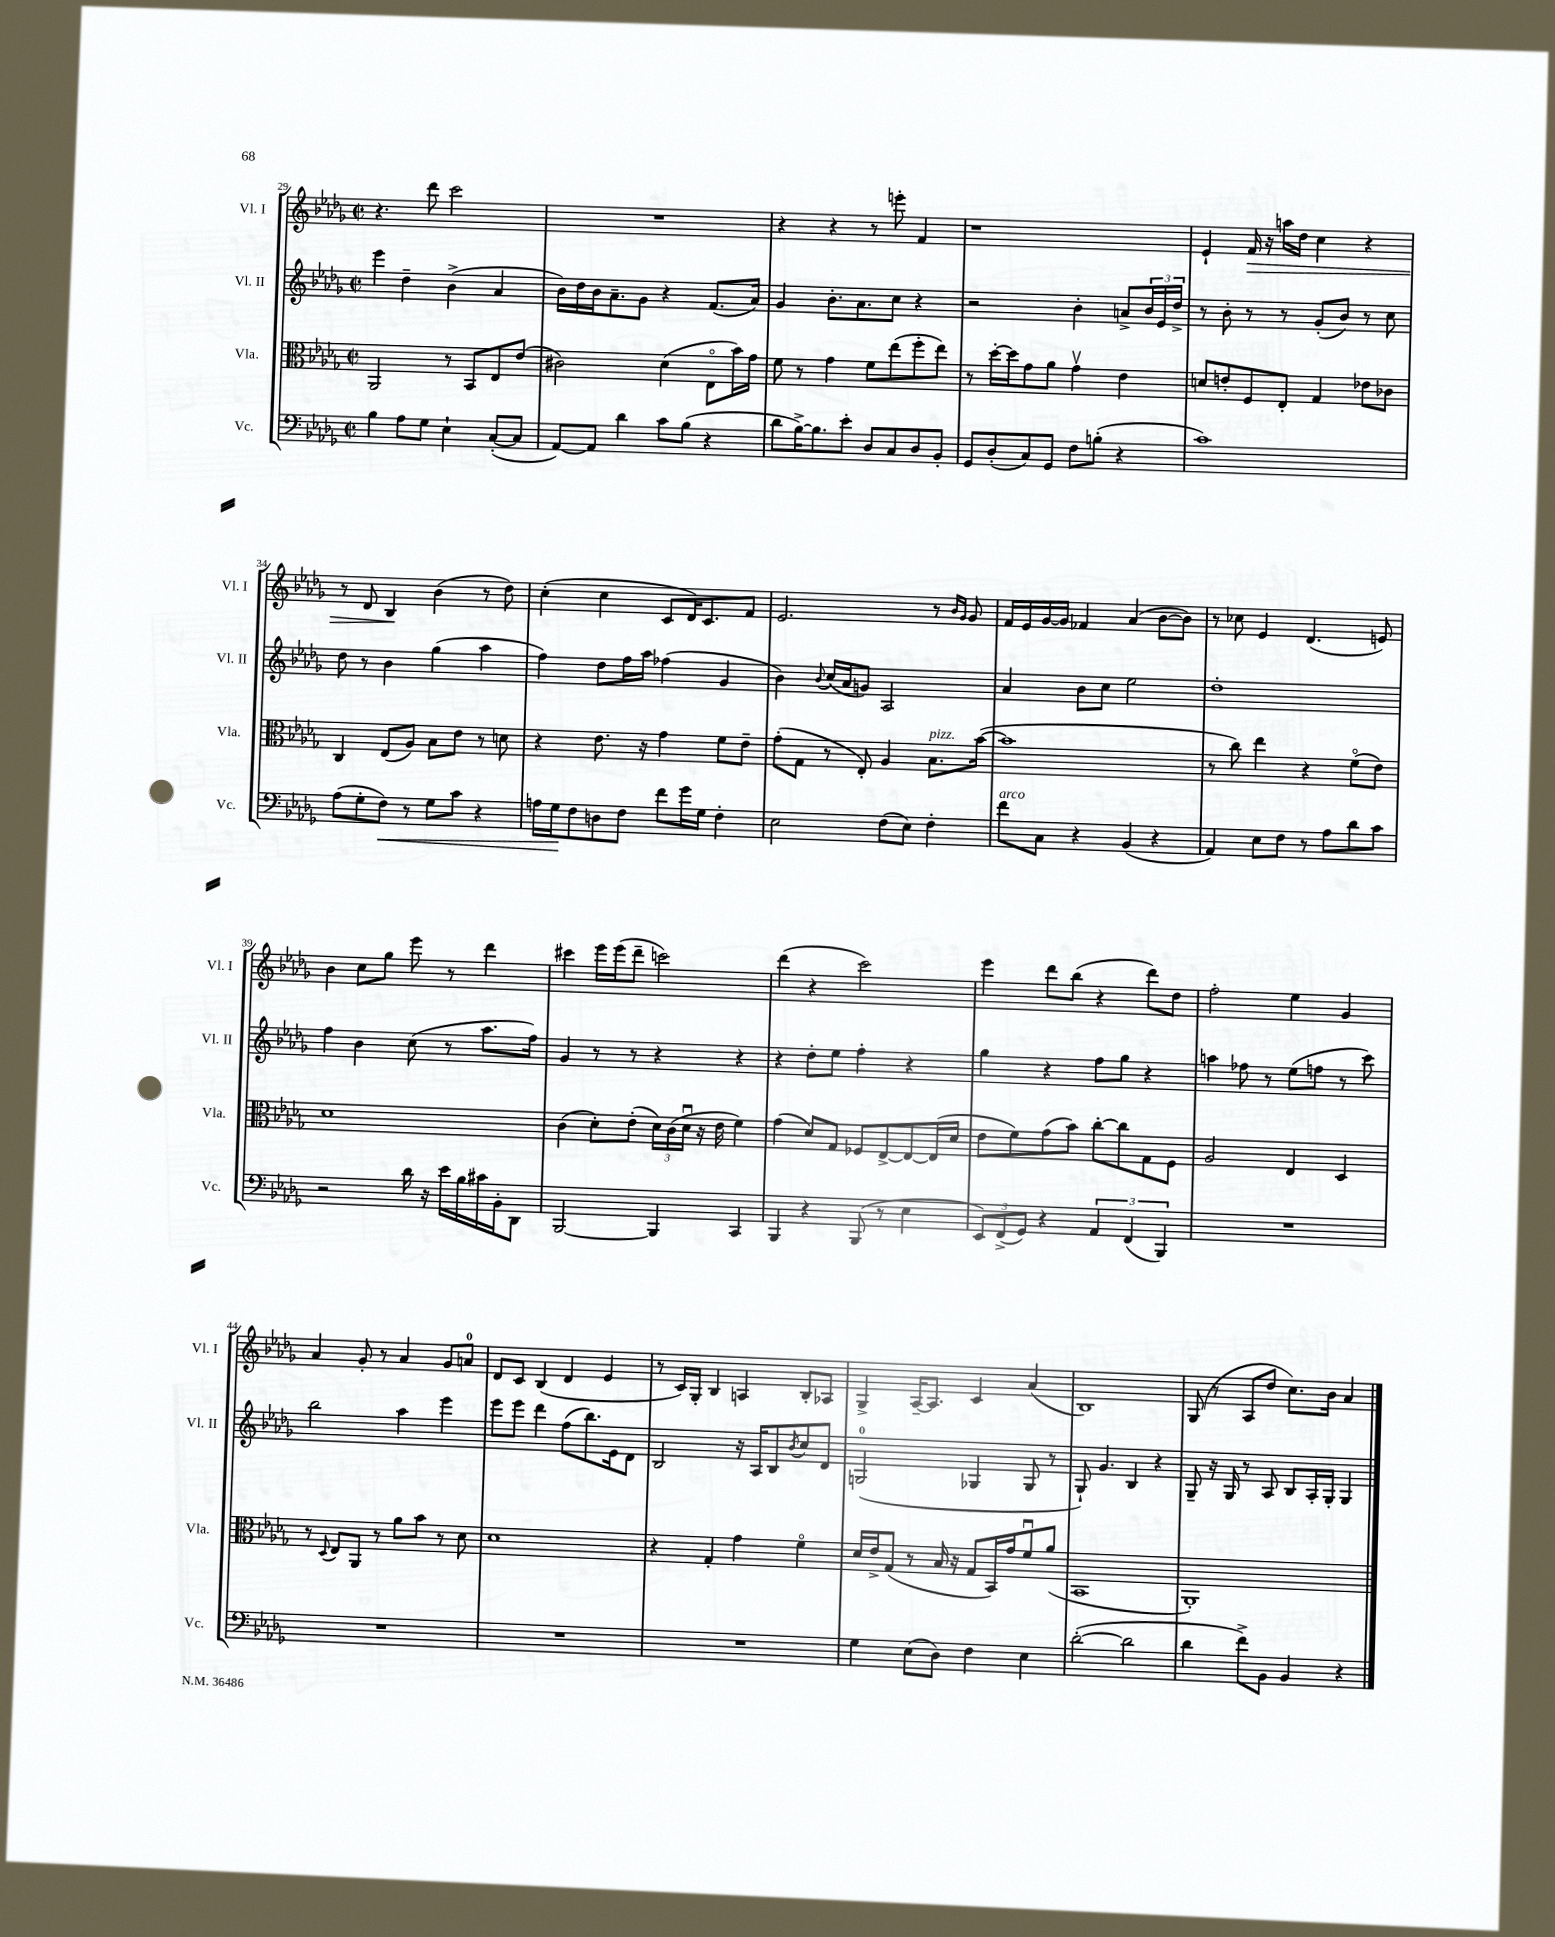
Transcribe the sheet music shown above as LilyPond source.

<<
\new StaffGroup <<
\new Staff = "s0" \with { instrumentName = "Vl. I" shortInstrumentName = "Vl. I" } {
    \clef treble \key des \major \defaultTimeSignature \time 2/2
    r4. des'''8 c'''2 |
    R1 |
    r4 r4 r8 e'''8-. f'4 |
    r1 |
    ees'4-! f'16\> r16 a''16 des''16 c''4 r4 |
    r8 des'8 bes4\! bes'4( r8 des''8) |
    c''4-.( c''4 c'8 des'16) c'8. f'8 |
    ees'2. r8 \grace { bes'16 ges'16 } ges'8 |
    f'16 ees'16 ges'16~ ges'16 fes'4 aes'4( bes'8~ bes'8) |
    r8 ces''8 ees'4 des'4.( e'8) |
    bes'4 c''8 ges''8 ees'''8 r8 des'''4 |
    cis'''4 ees'''16 ees'''16( des'''8-- c'''2) |
    des'''4( r4 c'''2) |
    ees'''4 des'''8 bes''8( r4 des'''8) des''8 |
    f''2-. ees''4 ges'4 |
    aes'4 ges'8-. r8 aes'4 ges'8 a'8-0 |
    des'8 c'8 bes4( des'4 ees'4 |
    r8 c'16) ges16-. bes4 a4 bes8-. aes8 |
    ges4-> aes16~-- aes8. c'4 aes'4( |
    bes1) |
    ges8( r8 aes8 des''8 c''8.) bes'16 aes'4 \bar "|." |
}
\new Staff = "s1" \with { instrumentName = "Vl. II" shortInstrumentName = "Vl. II" } {
    \clef treble \key des \major \defaultTimeSignature \time 2/2
    ees'''4 des''4-- bes'4->( aes'4 |
    bes'16) des''16 bes'16 aes'8.-- ges'8 r4 f'8.( aes'16) |
    ges'4 bes'8.-. aes'8. c''8 r4 |
    r2 bes'4-. a'8-> \tuplet 3/2 { bes'16 ees'16 des''16-> } |
    r8 bes'8-. r8 r8 ges'8-.( bes'8) r8 c''8 |
    des''8 r8 bes'4 ges''4( aes''4 |
    f''4) des''8 f''16 aes''16 fes''4( ges'4 |
    bes'4) \appoggiatura { bes'8 } c''16( aes'16 g'8) aes2 |
    aes'4 bes'8 c''8 ees''2 |
    des''1-. |
    f''4 bes'4 c''8( r8 aes''8. f''16) |
    ges'4 r8 r8 r4 r4 |
    r4 des''8-. ees''8 f''4-. r4 |
    ges''4 r4 f''8 ges''8 r4 |
    a''4 fes''8 r8 ees''8( f''8 r8 c'''8) |
    bes''2 aes''4 ees'''4 |
    ees'''8 ees'''8 des'''4 f''8( bes''8.) ees'16 des'8 |
    bes2 r16 aes16 bes8 \acciaccatura { bes'8 } c''8 des'8 |
    g2-0( ges4 ges8 r8 |
    ges8-!) ges'4. bes4 r4 |
    ges8-- r16 ges16 r8 aes8 bes8 aes16-. ges16-. ges4 \bar "|." |
}
\new Staff = "s2" \with { instrumentName = "Vla." shortInstrumentName = "Vla." } {
    \clef alto \key des \major \defaultTimeSignature \time 2/2
    aes,2 r8 bes,8 ees8 ees'8( |
    cis'2) des'4( ees8\flageolet bes'16) ges'16 |
    f'8 r8 ges'4 f'8 ees''8( f''8-. ees''8) |
    r8 des''16~-. des''16 ges'8 aes'8 ges'4\upbow ees'4 |
    d'8 e'8-. f8 ees8-. ges4 ees'8 ces'8 |
    c4 ees8( aes8) bes8 ees'8 r8 d'8 |
    r4 ees'8. r16 ges'4 f'8 ees'8-- |
    ges'8-.( ges8 r8 ees8-.) aes4 bes8.^\markup { \italic "pizz." } bes'16~( |
    bes'1 |
    r8 c''8) ees''4 r4 f'8\flageolet( ees'8) |
    des'1 |
    c'4( des'8-.) ees'8-.( \tuplet 3/2 { des'16) c'16( des'16\downbow } r16 ees'16 f'4) |
    ges'4( des'8) ges8 fes8 ees8~-> ees8~ ees16( des'16 |
    ees'8 f'8) ges'8( bes'8) c''8~-. c''8 ges8 f8 |
    aes2 ees4 des4 |
    r8 \appoggiatura { des8 } ees8 aes,8 r8 aes'8 bes'8 r8 des'8 |
    des'1 |
    r4 ges4-. ges'4 f'4\flageolet |
    des'16 ees'16-> ges8( r8 bes16 r16 ges8 bes,16) ges'16 f'8\downbow aes'8( |
    bes,1 |
    aes,1-.) \bar "|." |
}
\new Staff = "s3" \with { instrumentName = "Vc." shortInstrumentName = "Vc." } {
    \clef bass \key des \major \defaultTimeSignature \time 2/2
    bes4 aes8 ges8 ees4-! c8~-.( c8 |
    aes,8~) aes,8 des'4 c'8 bes8( r4 |
    des'8 bes16~->) bes8. ees'8-. des8 c8 des8 bes,8-. |
    ges,8 des8-.( c8) ges,8 f8 b8-.( r4 |
    c'1) |
    aes8( ges8-. f8\<) r8 ges8 c'8 r4 |
    a16 ges16\! f8 d8 f8 f'8 ges'16 ges16 f4-. |
    ees2 f8( ees8) f4-. |
    f'8^\markup { \italic "arco" } c8 r4 bes,4( r4 |
    aes,4) ees8 f8 r8 aes8 des'8 c'8 |
    r2 des'16 r16 ees'16 bes16 cis'16 bes,16-. des,8 |
    bes,,2~ bes,,4 c,4 |
    bes,,4 r4 bes,,8( r8 ees4 |
    \tuplet 3/2 { ees,8) f,8->( ges,8) } r4 \tuplet 3/2 { aes,4 f,4( bes,,4) } |
    R1 |
    R1 |
    R1 |
    R1 |
    ges4 ees8( des8) f4 ees4 |
    des'2~-.( des'2 |
    des'4 f'8->) bes,8 bes,4 r4 \bar "|." |
}
>>
>>
\layout { \context { \Score currentBarNumber = #29 } }
